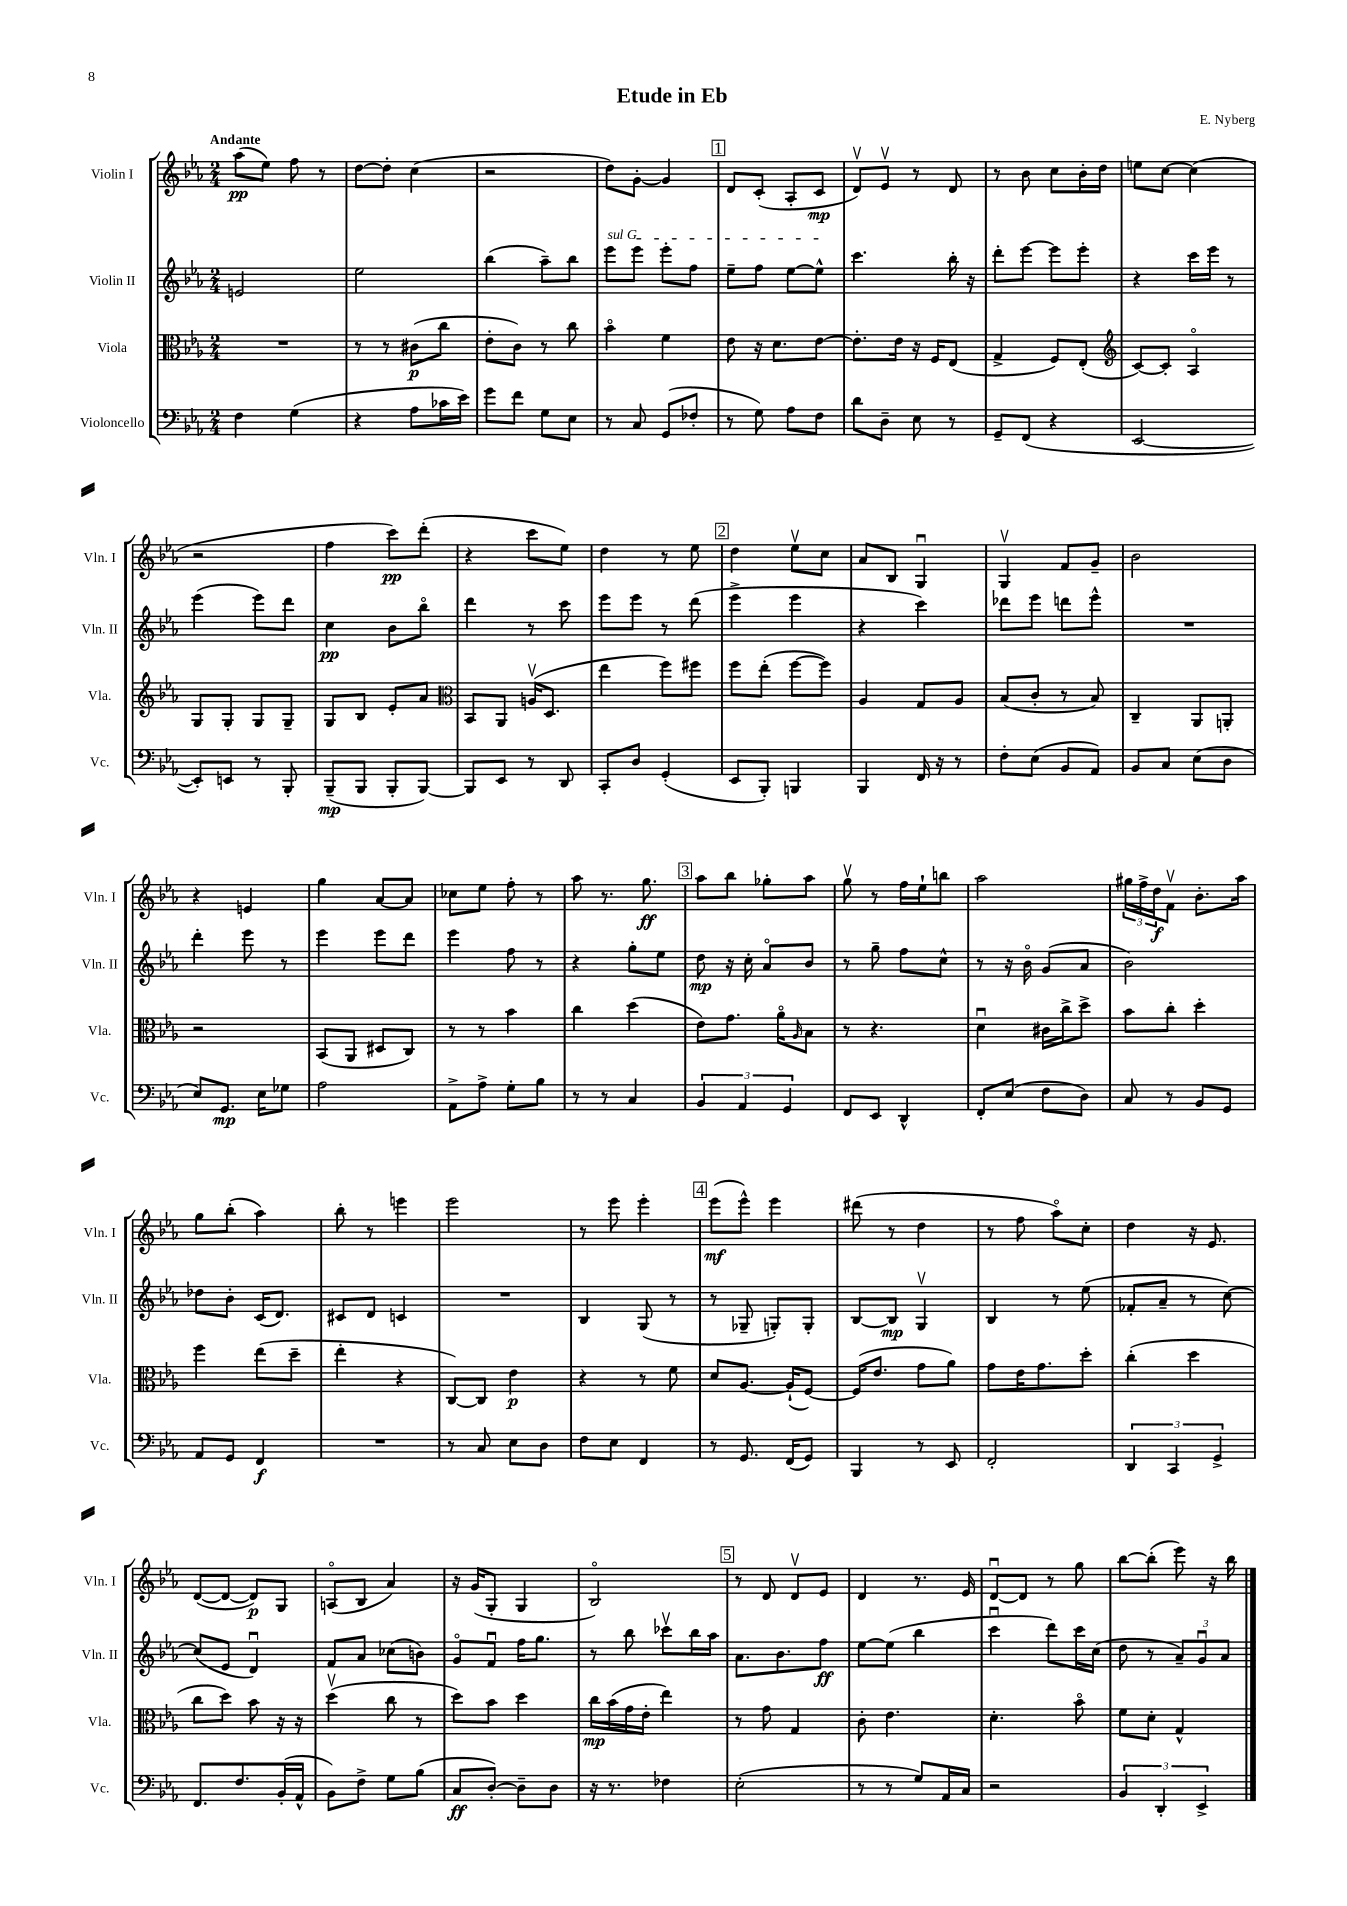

**kern	**dynam	**kern	**dynam	**kern	**dynam	**kern	**dynam
*part4	*part4	*part3	*part3	*part2	*part2	*part1	*part1
*staff4	*staff4	*staff3	*staff3	*staff2	*staff2	*staff1	*staff1
*I"Violoncello	*	*I"Viola	*	*I"Violin II	*	*I"Violin I	*
*I'Vc.	*	*I'Vla.	*	*I'Vln. II	*	*I'Vln. I	*
*clefF4	*	*clefC3	*	*clefG2	*	*clefG2	*
*k[b-e-a-]	*	*k[b-e-a-]	*	*k[b-e-a-]	*	*k[b-e-a-]	*
*M2/4	*	*M2/4	*	*M2/4	*	*M2/4	*
=1	=1	=1	=1	=1	=1	=1	=1
!	!	!	!	!	!	!LO:TX:a:B:t=Andante	!
4F\	.	2r	.	2en/	.	(8aa-\L	pp
.	.	.	.	.	.	8ee-\J)	.
(4G\	.	.	.	.	.	8ff\	.
.	.	.	.	.	.	8r	.
=2	=2	=2	=2	=2	=2	=2	=2
4r	.	8r	.	2ee-\	.	[8dd\L	.
.	.	8r	.	.	.	8dd'\J]	.
8A-\L	.	(8c#X\L	p	.	.	(4cc\	.
16c-X\L	.	8cc\J	.	.	.	.	.
16e-\JJ)	.	.	.	.	.	.	.
=3	=3	=3	=3	=3	=3	=3	=3
8g\L	.	8e-'\L	.	(4bb-\	.	2r	.
8f\J	.	8c\J)	.	.	.	.	.
8G\L	.	8r	.	8aa-~\L)	.	.	.
8E-\J	.	8cc\	.	8bb-\J	.	.	.
=4	=4	=4	=4	=4	=4	=4	=4
!	!	!	!	!LO:TX:a:i:t=sul G	!	!	!
8r	.	4b-\	.	8eee-\L	.	8dd\L)	.
8C/	.	.	.	8eee-\J	.	[8g'\J	.
(8GG/L	.	4f\	.	8eee-'\L	.	4g/]	.
8F-X'/J	.	.	.	8ff\J	.	.	.
!!LO:REH:place=s1:t=1
=5	=5	=5	=5	=5	=5	=5	=5
8r	.	8e-\	.	8ee-~\L	.	8d/L	.
8G\)	.	16r	.	8ff\J	.	(8c'/J	.
.	.	8.d\L	.	.	.	.	.
8A-\L	.	.	.	[8ee-\L	.	8A-'/L	.
8F\J	.	[8e-\J	.	8ee-^^\J]	.	8c/J	mp
=6	=6	=6	=6	=6	=6	=6	=6
8d\L	.	8.e-'\L]	.	4.ccc\	.	8dv/L)	.
8D~\J	.	.	.	.	.	8e-v/J	.
.	.	16e-\Jk	.	.	.	.	.
8E-\	.	16r	.	.	.	8r	.
.	.	16F/KL	.	.	.	.	.
8r	.	(8E-/J	.	16bb-'\	.	8d/	.
.	.	.	.	16r	.	.	.
=7	=7	=7	=7	=7	=7	=7	=7
8GG~/L	.	4G^/	.	8ddd'\L	.	8r	.
(8FF/J	.	.	.	[8eee-\J	.	8b-\	.
4r	.	8F/L)	.	8eee-\L]	.	8cc\L	.
.	.	(8E-'/J	.	8eee-'\J	.	16b-'\L	.
.	.	.	.	.	.	16dd\JJ	.
=8	=8	=8	=8	=8	=8	=8	=8
*	*	*clefG2	*	*	*	*	*
[2EE-/	.	[8c/L)	.	4r	.	8een\L	.
.	.	8c'/J]	.	.	.	[8cc\J	.
.	.	4A-/	.	16ccc\LL	.	(4cc\]	.
.	.	.	.	16eee-\JJ	.	.	.
.	.	.	.	8r	.	.	.
!!LO:LB:g=z
=9	=9	=9	=9	=9	=9	=9	=9
8EE-'/L])	.	8G/L	.	(4eee-\	.	2r	.
8EEn/J	.	8G'/J	.	.	.	.	.
8r	.	8G/L	.	8eee-\L)	.	.	.
8BBB-'/	.	8G~/J	.	8ddd\J	.	.	.
=10	=10	=10	=10	=10	=10	=10	=10
(8BBB-~/L	mp	8G/L	.	4cc\	pp	4ff\	.
8BBB-/J	.	8B-/J	.	.	.	.	.
8BBB-'/L	.	8e-'/L	.	8b-\L	.	8ccc\L)	pp
[8BBB-/J)	.	8a-/J	.	8bb-\J	.	(8ddd'\J	.
=11	=11	=11	=11	=11	=11	=11	=11
*	*	*clefC3	*	*	*	*	*
8BBB-/L]	.	8BB-/L	.	4ddd\	.	4r	.
8EE-/J	.	8AA-/J	.	.	.	.	.
8r	.	(16Anv/KL	.	8r	.	8ccc\L	.
.	.	8.D/J	.	.	.	.	.
8DD/	.	.	.	8ccc\	.	8ee-\J)	.
=12	=12	=12	=12	=12	=12	=12	=12
8CC'/L	.	4ee-\	.	8eee-\L	.	4dd\	.
8D/J	.	.	.	8eee-\J	.	.	.
(4GG'/	.	8ff\L)	.	8r	.	8r	.
.	.	8ff#X\J	.	(8ddd\	.	8ee-\	.
!!LO:REH:place=s1:t=2
=13	=13	=13	=13	=13	=13	=13	=13
8EE-/L	.	8ff\L	.	4eee-^\	.	4dd\	.
8BBB-'/J)	.	(8ee-'\J	.	.	.	.	.
4BBBn/	.	[8ff\L	.	4eee-\	.	8ee-v\L	.
.	.	8ff\J])	.	.	.	8cc\J	.
=14	=14	=14	=14	=14	=14	=14	=14
4BBB-/	.	4A-/	.	4r	.	8a-/L	.
.	.	.	.	.	.	8B-/J	.
16FF/	.	8G/L	.	4ccc\)	.	4Gu/	.
16r	.	.	.	.	.	.	.
8r	.	8A-/J	.	.	.	.	.
=15	=15	=15	=15	=15	=15	=15	=15
8F'\L	.	(8B-/L	.	8ddd-X\L	.	4Gv/	.
(8E-\J	.	8c'/J	.	8eee-\J	.	.	.
8BB-/L	.	8r	.	8dddn\L	.	8f/L	.
8AA-/J)	.	8B-/)	.	8eee-^^\J	.	8g~/J	.
=16	=16	=16	=16	=16	=16	=16	=16
8BB-/L	.	4C~/	.	2r	.	2b-\	.
8C/J	.	.	.	.	.	.	.
(8E-\L	.	8AA-/L	.	.	.	.	.
8D\J	.	8AAn'/J	.	.	.	.	.
!!LO:LB:g=z
=17	=17	=17	=17	=17	=17	=17	=17
8E-/L)	.	2r	.	4ddd'\	.	4r	.
8.GG/J	mp	.	.	.	.	.	.
.	.	.	.	8eee-\	.	4en/	.
16E-\KL	.	.	.	.	.	.	.
8G-X\J	.	.	.	8r	.	.	.
=18	=18	=18	=18	=18	=18	=18	=18
2A-\	.	(8BB-/L	.	4eee-\	.	4gg\	.
.	.	8AA-/J	.	.	.	.	.
.	.	8D#X/L	.	8eee-\L	.	[8a-/L	.
.	.	8C/J)	.	8ddd\J	.	8a-/J]	.
=19	=19	=19	=19	=19	=19	=19	=19
8AA-^\L	.	8r	.	4eee-\	.	8cc-X\L	.
8A-^\J	.	8r	.	.	.	8ee-\J	.
8G'\L	.	4b-\	.	8ff\	.	8ff'\	.
8B-\J	.	.	.	8r	.	8r	.
=20	=20	=20	=20	=20	=20	=20	=20
8r	.	4cc\	.	4r	.	8aa-\	.
8r	.	.	.	.	.	8.r	.
4C/	.	(4dd\	.	8gg'\L	.	.	.
.	.	.	.	.	.	8.gg\	ff
.	.	.	.	8ee-\J	.	.	.
!!LO:REH:place=s1:t=3
=21	=21	=21	=21	=21	=21	=21	=21
6BB-/	.	8e-\L)	.	8dd\	mp	8aa-\L	.
.	.	8.g\J	.	16r	.	8bb-\J	.
6AA-/	.	.	.	.	.	.	.
.	.	.	.	16cc'\	.	.	.
.	.	.	.	8a-/L	.	8gg-X'\L	.
.	.	16a-\KL	.	.	.	.	.
6GG/	.	.	.	.	.	.	.
.	.	16qqA-/	.	.	.	.	.
.	.	8B-\J	.	8b-/J	.	8aa-\J	.
=22	=22	=22	=22	=22	=22	=22	=22
8FF/L	.	8r	.	8r	.	8ggv\	.
8EE-/J	.	4.r	.	8gg~\	.	8r	.
4DD^^/	.	.	.	8ff\L	.	16ff\LL	.
.	.	.	.	.	.	16ee-`\J	.
.	.	.	.	8cc^^\J	.	8bbn\J	.
=23	=23	=23	=23	=23	=23	=23	=23
8FF'/L	.	4du\	.	8r	.	2aa-\	.
(8E-/J	.	.	.	16r	.	.	.
.	.	.	.	16b-\	.	.	.
8F\L	.	16c#X\LL	.	(8g/L	.	.	.
.	.	16cc^\J	.	.	.	.	.
8D\J)	.	8dd^\J	.	8a-/J	.	.	.
=24	=24	=24	=24	=24	=24	=24	=24
8C/	.	8b-\L	.	2b-\)	.	24gg#X\LL	.
.	.	.	.	.	.	24ff^\	.
.	.	.	.	.	.	24dd\J	f
8r	.	8cc'\J	.	.	.	8fv\J	.
8BB-/L	.	4dd'\	.	.	.	8.b-'\L	.
8GG/J	.	.	.	.	.	.	.
.	.	.	.	.	.	16aa-\Jk	.
!!LO:LB:g=z
=25	=25	=25	=25	=25	=25	=25	=25
8AA-/L	.	4ff\	.	8dd-X\L	.	8gg\L	.
8GG/J	.	.	.	8b-'\J	.	(8bb-'\J	.
4FF/	f	(8ee-\L	.	(16c/KL	.	4aa-\)	.
.	.	.	.	8.d/J)	.	.	.
.	.	8dd~\J	.	.	.	.	.
=26	=26	=26	=26	=26	=26	=26	=26
2r	.	4ee-'\	.	8c#X/L	.	8bb-'\	.
.	.	.	.	8d/J	.	8r	.
.	.	4r	.	4cn/	.	4eeen\	.
=27	=27	=27	=27	=27	=27	=27	=27
8r	.	[8C/L)	.	2r	.	2eee-\	.
8C/	.	8C/J]	.	.	.	.	.
8E-\L	.	4e-\	p	.	.	.	.
8D\J	.	.	.	.	.	.	.
=28	=28	=28	=28	=28	=28	=28	=28
8F\L	.	4r	.	4B-/	.	8r	.
8E-\J	.	.	.	.	.	8eee-\	.
4FF/	.	8r	.	(8G/	.	4eee-'\	.
.	.	8f\	.	8r	.	.	.
!!LO:REH:place=s1:t=4
=29	=29	=29	=29	=29	=29	=29	=29
8r	.	8d/L	.	8r	.	(8eee-\L	mf
8.GG/	.	[8.A-/J	.	8G-X~/	.	8eee-^^\J)	.
.	.	.	.	8Gn'/L)	.	4eee-\	.
(16FF/KL	.	(16A-`/KL]	.	.	.	.	.
8GG/J)	.	[8F/J)	.	8G'/J	.	.	.
=30	=30	=30	=30	=30	=30	=30	=30
4BBB-/	.	(16F/KL]	.	[8B-/L	.	(8ddd#X\	.
.	.	8.e-/J	.	.	.	.	.
.	.	.	.	8B-/J]	mp	8r	.
8r	.	8g\L	.	4Gv/	.	4dd\	.
8EE-/	.	8a-\J)	.	.	.	.	.
=31	=31	=31	=31	=31	=31	=31	=31
2FF'/	.	8g\L	.	4B-/	.	8r	.
.	.	16e-\K	.	.	.	8ff\	.
.	.	8.g\	.	.	.	.	.
.	.	.	.	8r	.	8aa-\L)	.
.	.	8dd'\J	.	(8ee-\	.	8cc'\J	.
=32	=32	=32	=32	=32	=32	=32	=32
6DD/	.	(4cc'\	.	8f-X'/L	.	4dd\	.
.	.	.	.	8a-~/J	.	.	.
6CC/	.	.	.	.	.	.	.
.	.	4dd\	.	8r	.	16r	.
.	.	.	.	.	.	8.e-/	.
6GG^/	.	.	.	.	.	.	.
.	.	.	.	[8cc\)	.	.	.
!!LO:LB:g=z
=33	=33	=33	=33	=33	=33	=33	=33
8.FF/L	.	8cc\L	.	(8cc/L]	.	([8d/L	.
.	.	8dd\J)	.	8e-/J	.	8d/J_	.
8.F/	.	.	.	.	.	.	.
.	.	8b-\	.	4du/)	.	8d/L])	p
(16BB-'/L	.	16r	.	.	.	8G/J	.
16AA-^^/JJ	.	16r	.	.	.	.	.
=34	=34	=34	=34	=34	=34	=34	=34
8BB-\L)	.	(4ddv\	.	8f/L	.	(8An/L	.
8F^\J	.	.	.	8a-/J	.	8B-/J	.
8G\L	.	8cc\	.	(8cc-X\L	.	4a-/)	.
(8B-\J	.	8r	.	8bn\J)	.	.	.
=35	=35	=35	=35	=35	=35	=35	=35
8C/L	ff	8dd\L)	.	8g/L	.	16r	.
.	.	.	.	.	.	(16g/KL	.
[8D'/J)	.	8b-\J	.	8fu/J	.	8G'/J	.
8D~\L]	.	4dd\	.	16ff\KL	.	4G/	.
.	.	.	.	8.gg\J	.	.	.
8D\J	.	.	.	.	.	.	.
=36	=36	=36	=36	=36	=36	=36	=36
16r	.	16cc\LL	mp	8r	.	2B-/)	.
8.r	.	(16b-\	.	.	.	.	.
.	.	16g\	.	8bb-\	.	.	.
.	.	16e-'\JJ	.	.	.	.	.
4F-X\	.	4ee-\)	.	8ccc-Xv\L	.	.	.
.	.	.	.	16bb-\L	.	.	.
.	.	.	.	16aa-\JJ	.	.	.
!!LO:REH:place=s1:t=5
=37	=37	=37	=37	=37	=37	=37	=37
(2E-'\	.	8r	.	8.a-\L	.	8r	.
.	.	8g\	.	.	.	8d/	.
.	.	.	.	8.b-\	.	.	.
.	.	4G/	.	.	.	8dv/L	.
.	.	.	.	8ff\J	ff	8e-/J	.
=38	=38	=38	=38	=38	=38	=38	=38
8r	.	8c'\	.	[8ee-\L	.	4d/	.
8r	.	4.e-\	.	(8ee-\J]	.	.	.
8G/L)	.	.	.	4bb-\	.	8.r	.
16AA-/L	.	.	.	.	.	.	.
16C/JJ	.	.	.	.	.	16e-/	.
=39	=39	=39	=39	=39	=39	=39	=39
2r	.	4.d'\	.	4cccu\	.	[8du/L	.
.	.	.	.	.	.	8d/J]	.
.	.	.	.	8ddd\L)	.	8r	.
.	.	8b-\	.	16ccc\L	.	8gg\	.
.	.	.	.	(16cc\JJ	.	.	.
=40	=40	=40	=40	=40	=40	=40	=40
6BB-/	.	8f\L	.	8dd\	.	[8bb-\L	.
.	.	8d'\J	.	8r	.	(8bb-'\J]	.
6DD'/	.	.	.	.	.	.	.
.	.	4G^^/	.	12a-~/L)	.	8eee-\)	.
6EE-^/	.	.	.	12gu/	.	.	.
.	.	.	.	.	.	16r	.
.	.	.	.	12a-/J	.	.	.
.	.	.	.	.	.	16bb-\	.
==	==	==	==	==	==	==	==
*-	*-	*-	*-	*-	*-	*-	*-
